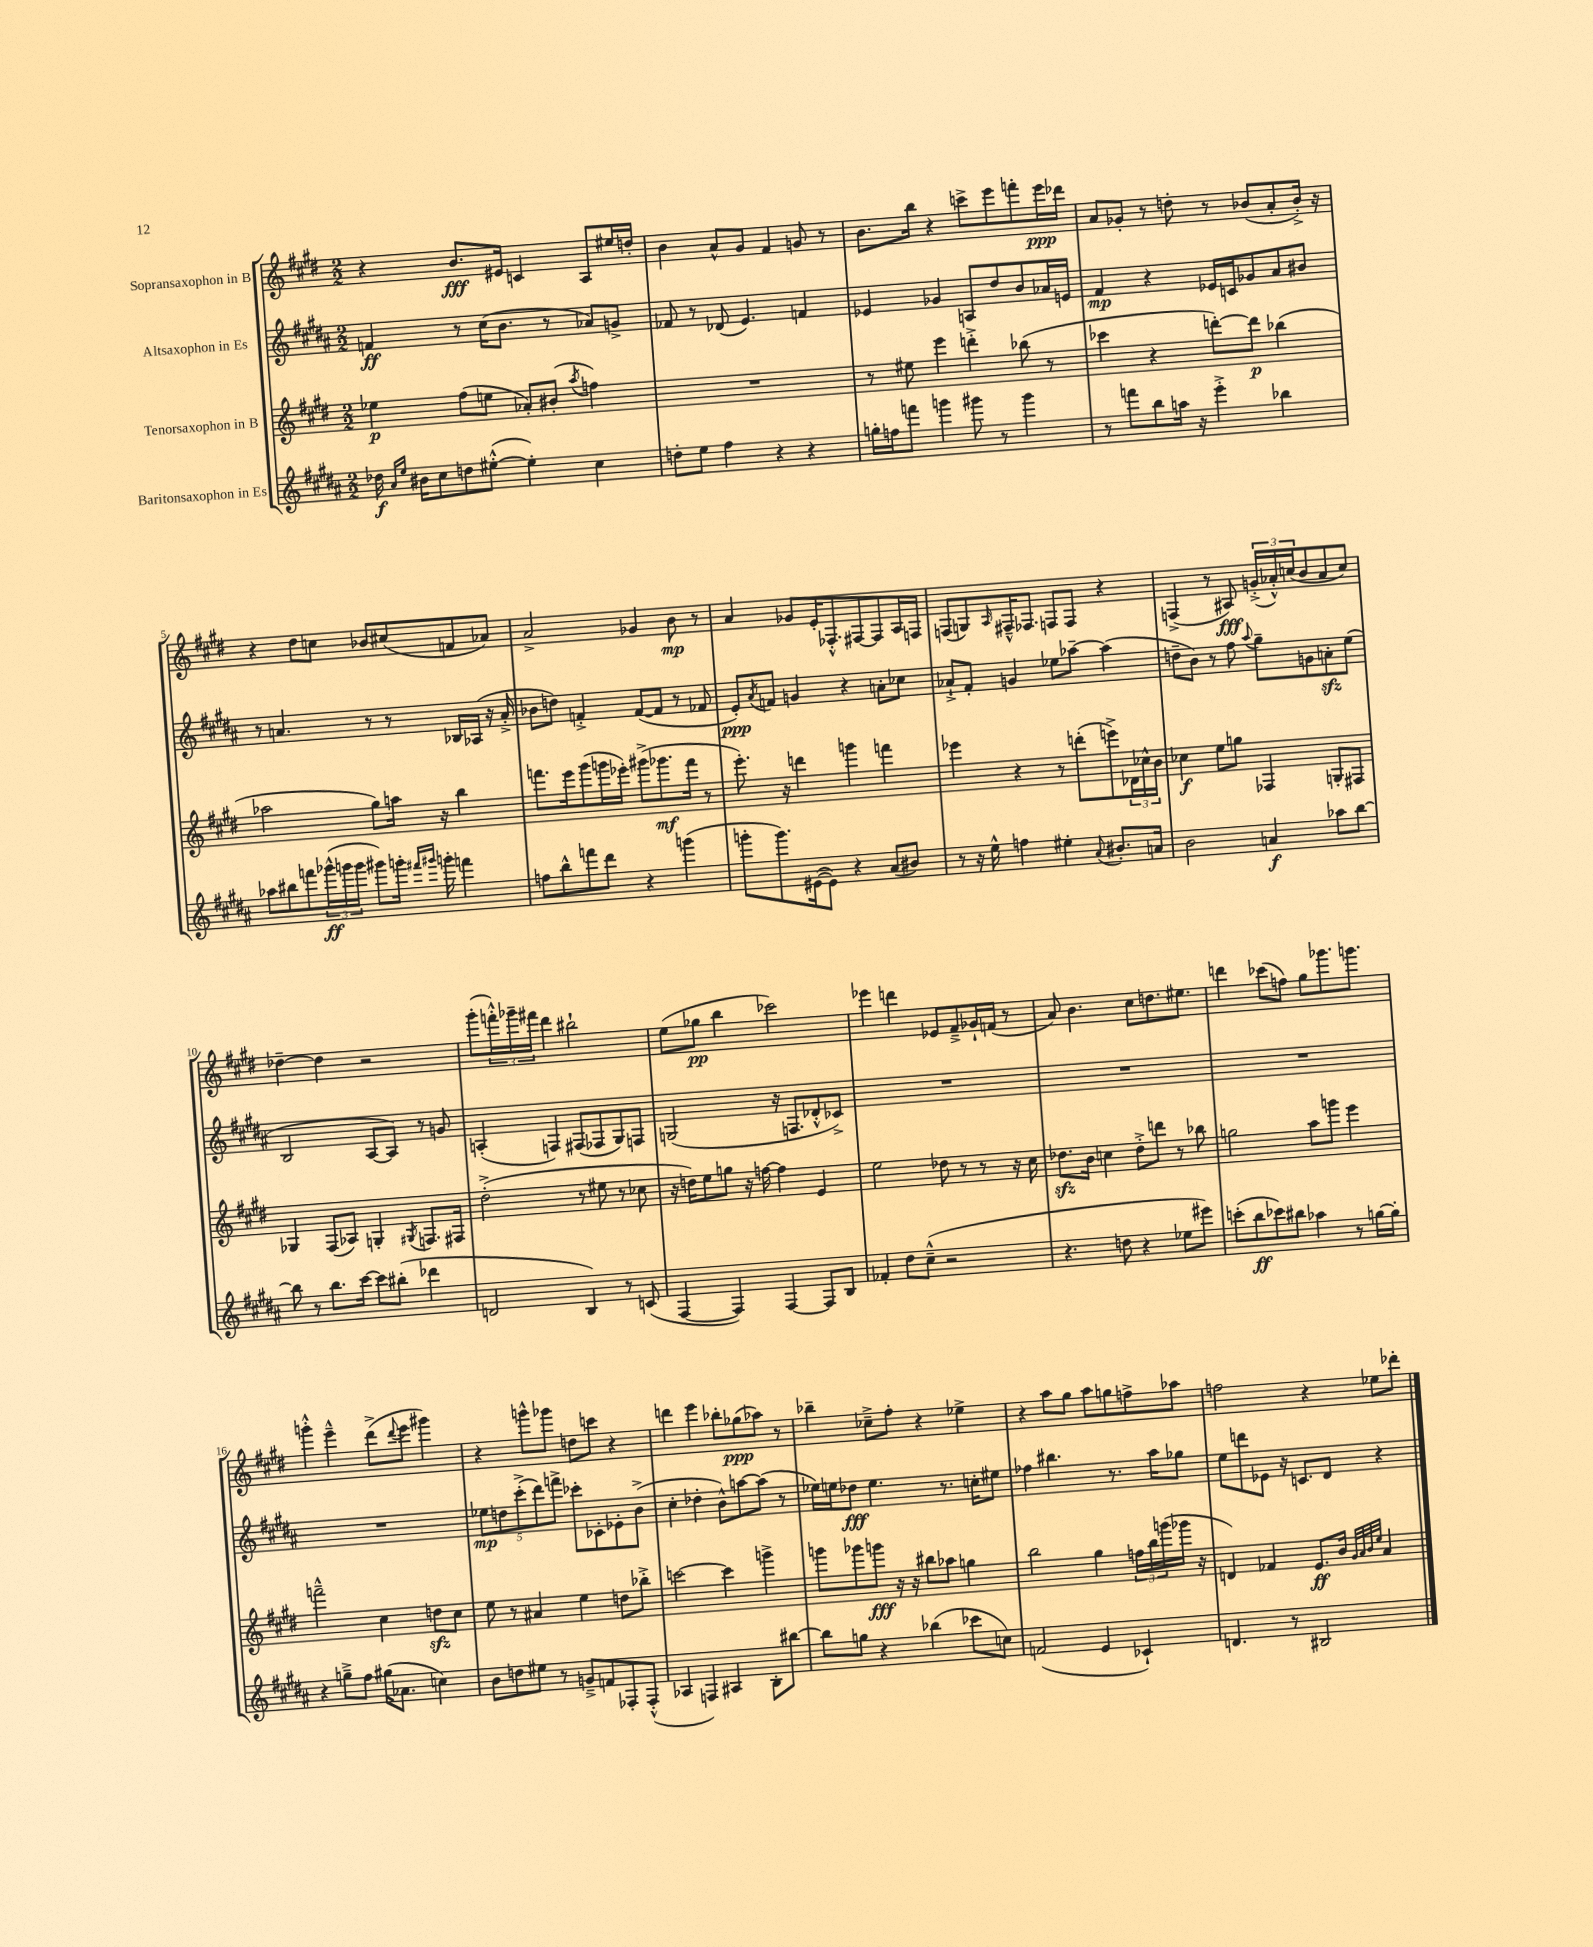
<<
\new StaffGroup <<
\new Staff = "s0" \with { instrumentName = "Sopransaxophon in B" } {
    \clef treble \key e \major \numericTimeSignature \time 2/2
    r4 b'8.\fff eis'16 c'4 a8 eis''16 d''16-. |
    b'4 a'8-^ gis'8 fis'4 g'8 r8 |
    b'8. b''16 r4 c'''8-> e'''8 f'''8-. e'''16\ppp des'''16 |
    a'8 ges'8-. r8 d''8-. r8 bes'8( a'8-. bes'16-.->) r16 |
    r4 dis''8 c''8 bes'8 cis''8( f'8 aes'8) |
    a'2-> ges'4 b'8\mp r8 |
    a'4 ges'8 e'16-. fes8.-.-^ fis8~ fis8 a16 f16 |
    f8( g8) \grace { a16 } fis16---^ fes8. f8 f8 r4 |
    f4->( r8 ais8\fff) \tuplet 3/2 { g'16-.->( aes'16-.-^) c''16( } b'8 aes'8 c''8) |
    des''4~-- des''4 r2 |
    gis'''8-.( \tuplet 3/2 { f'''16-.-^) ges'''16-- fis'''16 } dis'''4 bis''2-! |
    e''8( ges''8\pp b''4 ces'''2) |
    ees'''4 d'''4 ees'8 fis'8---> ges'16-! f'16( r8 |
    a'8) b'4. cis''8 d''8. eis''8. |
    d'''4 ces'''8( f''8) gis''8 ges'''8. g'''8. |
    g'''4-.-^ e'''4---^ dis'''8->( \appoggiatura { dis'''8 } e'''8 gis'''4) |
    r4 g'''8-^ ges'''8 d''8 c'''8 r4 |
    d'''4 e'''4 bes''8-. ges''8\ppp( aes''8) r8 |
    bes''4-- ces''8---> fis''8-. r4 ees''4-> |
    r4 a''8 gis''8 a''8 g''8 f''8-> aes''8 |
    f''2 r4 ees''8 des'''8-. \bar "|." |
}
\new Staff = "s1" \with { instrumentName = "Altsaxophon in Es" } {
    \clef treble \key b \major \numericTimeSignature \time 2/2
    f'4\ff r8 cis''16( b'8. r8 aes'8) g'8-> |
    fes'8 r8 des'8( e'4.) f'4 |
    ees'4 ges'4 a8 dis''8 b'8 aes'16 e'16 |
    fis'4\mp r4 ees'16 c'16 ges'8 ais'8 bis'8 |
    r8 a'4. r8 r8 bes16 aes16( r16 a'16-.-> |
    bes'8 d''8) f'4-.-> f'8~( f'8 r8 fes'8 |
    e'8-.\ppp) \acciaccatura { ais'8 } f'8 g'4 r4 a'8-. ces''8 |
    aes'8-!-> fis'8-. g'4 ees''8 aes''8~-- aes''4( |
    d''8-- b'8) r8 fis''8 \appoggiatura { ais''8 } gis''8-- g'8 a'8-.\sfz e''8( |
    b2 ais8~ ais8) r8 g'8 |
    a4-.( f4) fis8( fes8 gis8) f8 |
    g2( r16 f8. des'8-.-^ ces'8->) |
    R1 |
    R1 |
    R1 |
    R1 |
    \tuplet 5/4 { ees''8\mp d''8 cis'''8-.->( dis'''8) f'''8-> } ces'''8-. ces'8-. ees'8-. b'8->( |
    cis''4-. des''4-. b'8-^) a''8~ a''8( r8 |
    ees''16) e''16 des''8\fff e''4. r8. c''16-. eis''8 |
    fes''4 bis''4. r8. ais''16 ges''8 |
    e''8 d'''8 ees'8 r16 c'8. dis'8 r4 \bar "|." |
}
\new Staff = "s2" \with { instrumentName = "Tenorsaxophon in B" } {
    \clef treble \key e \major \numericTimeSignature \time 2/2
    ees''4\p fis''8( e''8 aes'8-.) bis'8-.( \acciaccatura { a''8 } f''4) |
    R1 |
    r8 eis''8 e'''4 d'''4-.-> bes''8( r8 |
    ces'''4 r4 d'''8~-.) d'''8\p bes''4( |
    aes''2 gis''8) a''16 r16 b''4 |
    f'''8. e'''16 gis'''8( g'''16 ees'''16-.) gis'''8->( ges'''8.\mf f'''16 r8 |
    e'''8.-.) r16 d'''4 g'''4 f'''4 |
    ees'''4 r4 r8 d'''8-.( e'''8->) \tuplet 3/2 { des'16 ces''16-^ b'16 } |
    ces''4\f e''8 g''8 fes4 g8-. fis8 |
    ges4 fis8( aes8) g4-. \acciaccatura { gis8 } f8. fis16 |
    dis''2-.->( r8 eis''8 r8 ces''8 |
    r16 d''16) e''8 g''8 r16 f''16~ f''4 e'4 |
    e''2 des''8 r8 r8 r16 cis''16 |
    des''8.\sfz b'16 c''4 des''8-.-> d'''8 r8 bes''8 |
    g''2 a''8 g'''8 e'''4 |
    f'''2---^ cis''4 d''8\sfz cis''8 |
    e''8 r8 ais'4 e''4 d''8 bes''8-.-> |
    c'''2~ c'''4 g'''4-> |
    g'''8 ges'''8 g'''8\fff r16 r16 bis''8 aes''8 g''4 |
    b''2 gis''4 \tuplet 3/2 { f''16 b''16 g'''16( } ges'''16 r16 |
    d'4) fes'4 e'8.\ff b'16 \grace { gis'32 a'32 b'32 e''32 } a'4 \bar "|." |
}
\new Staff = "s3" \with { instrumentName = "Baritonsaxophon in Es" } {
    \clef treble \key b \major \numericTimeSignature \time 2/2
    des''16\f \grace { ais'16 e''16 } bis'16 cis''8 d''8 eis''8~-.-^( eis''4-.) cis''4 |
    d''8-. e''8 fis''4 r4 r4 |
    g''16-. f''16 f'''8 g'''4 gis'''8 r8 gis'''4 |
    r8 f'''8 b''8 a''16 r16 e'''4-.-> bes''4 |
    aes''8 bis''8 f'''8 \tuplet 3/2 { ges'''16-^\ff( g'''16 g'''16 } gis'''8) g'''16-. \grace { fis'''16 gis'''16 } g'''16-. f'''4 |
    f''8 b''8-^ f'''8 dis'''8 r4 g'''4( |
    g'''8-. g'''8.) eis'16~( eis'8) r4 ais'8( bis'8) |
    r8 r16 e''16-^ f''4 eis''4-. \appoggiatura { ais'8 } bis'8.-. a'16 |
    b'2 a'4\f aes''8 b''8~ |
    b''8 r8 b''8. cis'''16~ cis'''8 bis''8-.( des'''4 |
    d'2 b4) r8 c'8( |
    fis4~ fis4) fis4~ fis8 b8 |
    fes'4-. dis''8 cis''8---^( r2 |
    r4. d''8 r4 ees''8 eis'''8) |
    c'''8-.( b''8\ff ces'''8) bis''8 aes''4 r8 g''16~ g''16-. |
    r4 g''8---> fis''8 gis''16( aes'8. c''4) |
    b'8 d''8 eis''8 r8 g'8---> f'8 fes8-. fes8-.-^( |
    aes4 f4) ais4 b8-. bis''8~ |
    bis''8 g''8 r4 bes''4( ces'''8 c''8) |
    f'2( e'4 ces'4-!) |
    d'4. r8 bis2 \bar "|." |
}
>>
>>
